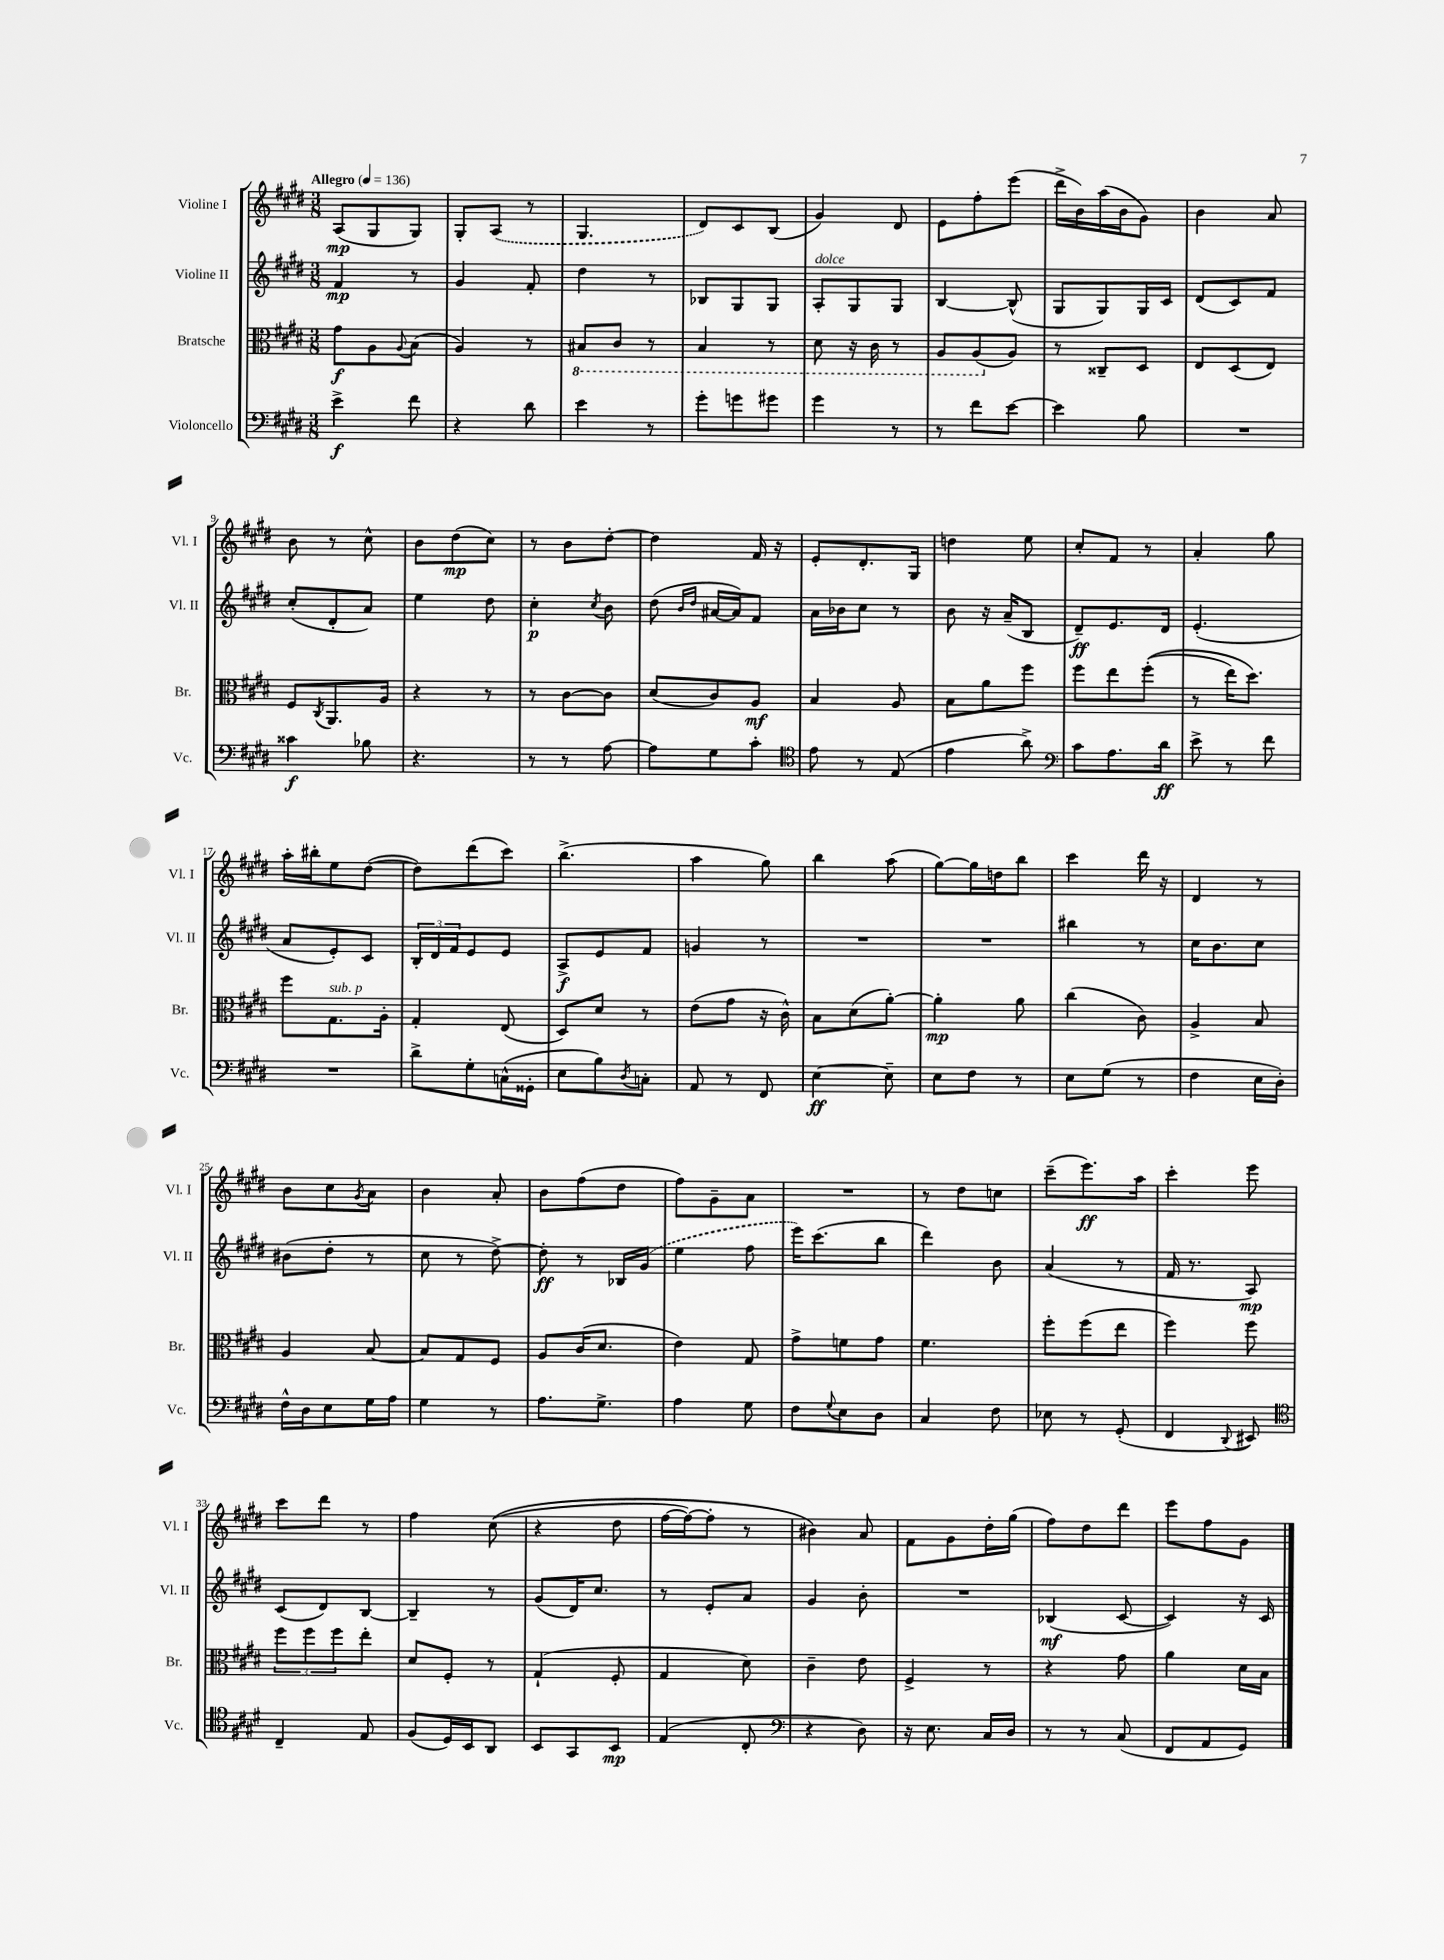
<<
\new StaffGroup <<
\new Staff = "s0" \with { instrumentName = "Violine I" shortInstrumentName = "Vl. I" } {
    \clef treble \key e \major \numericTimeSignature \time 3/8 \tempo "Allegro" 4 = 136
    a8\mp( gis8 gis8) |
    gis8-. \once \slurDashed a8( r8 |
    gis4. |
    dis'8) cis'8 b8( |
    gis'4) dis'8 |
    e'8 fis''8-. e'''8( |
    dis'''16-> b'16) a''16( b'16 gis'8) |
    b'4 a'8 |
    b'8 r8 cis''8-^ |
    b'8 dis''8\mp( cis''8) |
    r8 b'8 dis''8~-. |
    dis''4 fis'16 r16 |
    e'8-. dis'8.-. gis16 |
    d''4 e''8 |
    cis''8-. fis'8 r8 |
    a'4-. gis''8 |
    a''16-. bis''16-. e''8 dis''8~( |
    dis''8) dis'''8( cis'''8) |
    b''4.->( |
    a''4 gis''8) |
    b''4 a''8( |
    gis''8~) gis''16 d''16 b''8 |
    cis'''4 dis'''16 r16 |
    dis'4 r8 |
    b'8 cis''8 \acciaccatura { gis'8 } a'8 |
    b'4 a'8-. |
    b'8 fis''8( dis''8 |
    fis''8) gis'8-- a'8 |
    R4. |
    r8 dis''8 c''8 |
    cis'''8--( e'''8.\ff) a''16 |
    cis'''4-. e'''8 |
    cis'''8 dis'''8 r8 |
    fis''4 cis''8(\( |
    r4 dis''8 |
    fis''16~ fis''16~) fis''8-. r8 |
    bis'4\) a'8 |
    fis'8 gis'8 dis''16-. gis''16( |
    fis''8) dis''8 dis'''8 |
    e'''8 fis''8 gis'8 \bar "|." |
}
\new Staff = "s1" \with { instrumentName = "Violine II" shortInstrumentName = "Vl. II" } {
    \clef treble \key e \major \numericTimeSignature \time 3/8
    fis'4\mp r8 |
    gis'4 fis'8-. |
    dis''4 r8 |
    bes8 gis8 gis8 |
    a8-.^\markup { \italic "dolce" } gis8 gis8 |
    b4~ b8-^( |
    gis8 gis8) gis16 cis'16 |
    dis'8( cis'8) fis'8 |
    cis''8-.( dis'8-. a'8) |
    e''4 dis''8 |
    cis''4-.\p \acciaccatura { cis''8 } b'8 |
    dis''8( \grace { b'16 dis''16 } ais'16~ ais'16) fis'8 |
    a'16 bes'16 cis''8 r8 |
    b'8 r16 a'16--( b8 |
    dis'8--\ff) e'8. dis'16 |
    e'4.-.( |
    a'8 e'8-.) cis'8 |
    \tuplet 3/2 { b16-. dis'16 fis'16 } e'8 e'8 |
    a8->\f e'8 fis'8 |
    g'4 r8 |
    R4. |
    R4. |
    bis''4 r8 |
    cis''16 b'8. cis''8 |
    bis'8( dis''8-. r8 |
    cis''8 r8 dis''8~->) |
    dis''8-.\ff r8 bes16 \once \slurDashed gis'16( |
    e''4 fis''8 |
    e'''16) cis'''8.( b''8 |
    dis'''4) b'8 |
    a'4( r8 |
    fis'16 r8. a8\mp) |
    cis'8( dis'8) b8~ |
    b4-- r8 |
    gis'8( dis'16) cis''8. |
    r8 e'8-. a'8 |
    gis'4 b'8-. |
    R4. |
    bes4\mf( cis'8~ |
    cis'4) r16 cis'16 \bar "|." |
}
\new Staff = "s2" \with { instrumentName = "Bratsche" shortInstrumentName = "Br." } {
    \clef alto \key e \major \numericTimeSignature \time 3/8
    gis'8\f a8 \appoggiatura { a8 } b8( |
    a4) r8 |
    \ottava #-1 bis,8 cis8 r8 |
    b,4 r8 |
    dis8 r16 cis16 r8 |
    a,8 a,8( \ottava #0 a8) |
    r8 cisis8-- dis8 |
    e8 dis8( e8) |
    fis8 \acciaccatura { cis8 } a,8. a16 |
    r4 r8 |
    r8 cis'8~ cis'8 |
    dis'8( cis'8) a8\mf |
    b4 a8 |
    b8 a'8 fis''8 |
    fis''8 e''8 fis''8-.(\( |
    r8 e''16) dis''8.\) |
    fis''8 gis8.^\markup { \italic "sub. p" } a16-. |
    gis4-. e8( |
    dis8) dis'8 r8 |
    e'8( gis'8 r16 cis'16-^) |
    b8 dis'8( a'8~-.) |
    a'4-.\mp a'8 |
    cis''4( cis'8) |
    a4-> b8 |
    a4 b8~ |
    b8 gis8 fis8 |
    a8 cis'16( dis'8. |
    e'4) gis8 |
    gis'8-> f'8 gis'8 |
    fis'4. |
    fis''8-. fis''8( e''8 |
    fis''4) fis''8 |
    \tuplet 3/2 { fis''8 fis''8 fis''8 } e''8-. |
    dis'8 fis8-. r8 |
    gis4-!( fis8-. |
    gis4 dis'8) |
    cis'4-- e'8 |
    fis4-> r8 |
    r4 gis'8 |
    a'4 dis'16 b16 \bar "|." |
}
\new Staff = "s3" \with { instrumentName = "Violoncello" shortInstrumentName = "Vc." } {
    \clef bass \key e \major \numericTimeSignature \time 3/8
    e'4->\f fis'8 |
    r4 dis'8 |
    e'4 r8 |
    gis'8-. g'8 gis'8 |
    gis'4 r8 |
    r8 fis'8 e'8~ |
    e'4 b8 |
    R4. |
    cisis'4\f bes8 |
    r4. |
    r8 r8 a8~ |
    a8 gis8 cis'8-. |
    \clef tenor e'8 r8 e8( |
    e'4 a'8->) |
    \clef bass cis'8 a8. dis'16\ff |
    e'8-> r8 fis'8 |
    R4. |
    dis'8-> gis8-. c16-^( gisis,16-. |
    e8 b8) \acciaccatura { dis8 } c8-. |
    a,8 r8 fis,8 |
    e4~\ff e8-- |
    e8 fis8 r8 |
    e8 gis8( r8 |
    fis4 e16 dis16-.) |
    fis16-^ dis16 e8 gis16 a16 |
    gis4 r8 |
    a8. gis8.-> |
    a4 gis8 |
    fis8 \appoggiatura { gis8 } e8 dis8 |
    cis4 fis8 |
    ees8 r8 gis,8-.( |
    fis,4 \appoggiatura { dis,8 } eis,8) |
    \clef tenor cis4-- e8 |
    fis8( dis16) b,16 a,8 |
    b,8 gis,8 b,8\mp |
    e4( cis8-. |
    \clef bass r4 dis8) |
    r16 e8. cis16 dis16 |
    r8 r8 cis8( |
    fis,8 a,8 gis,8) \bar "|." |
}
>>
>>
